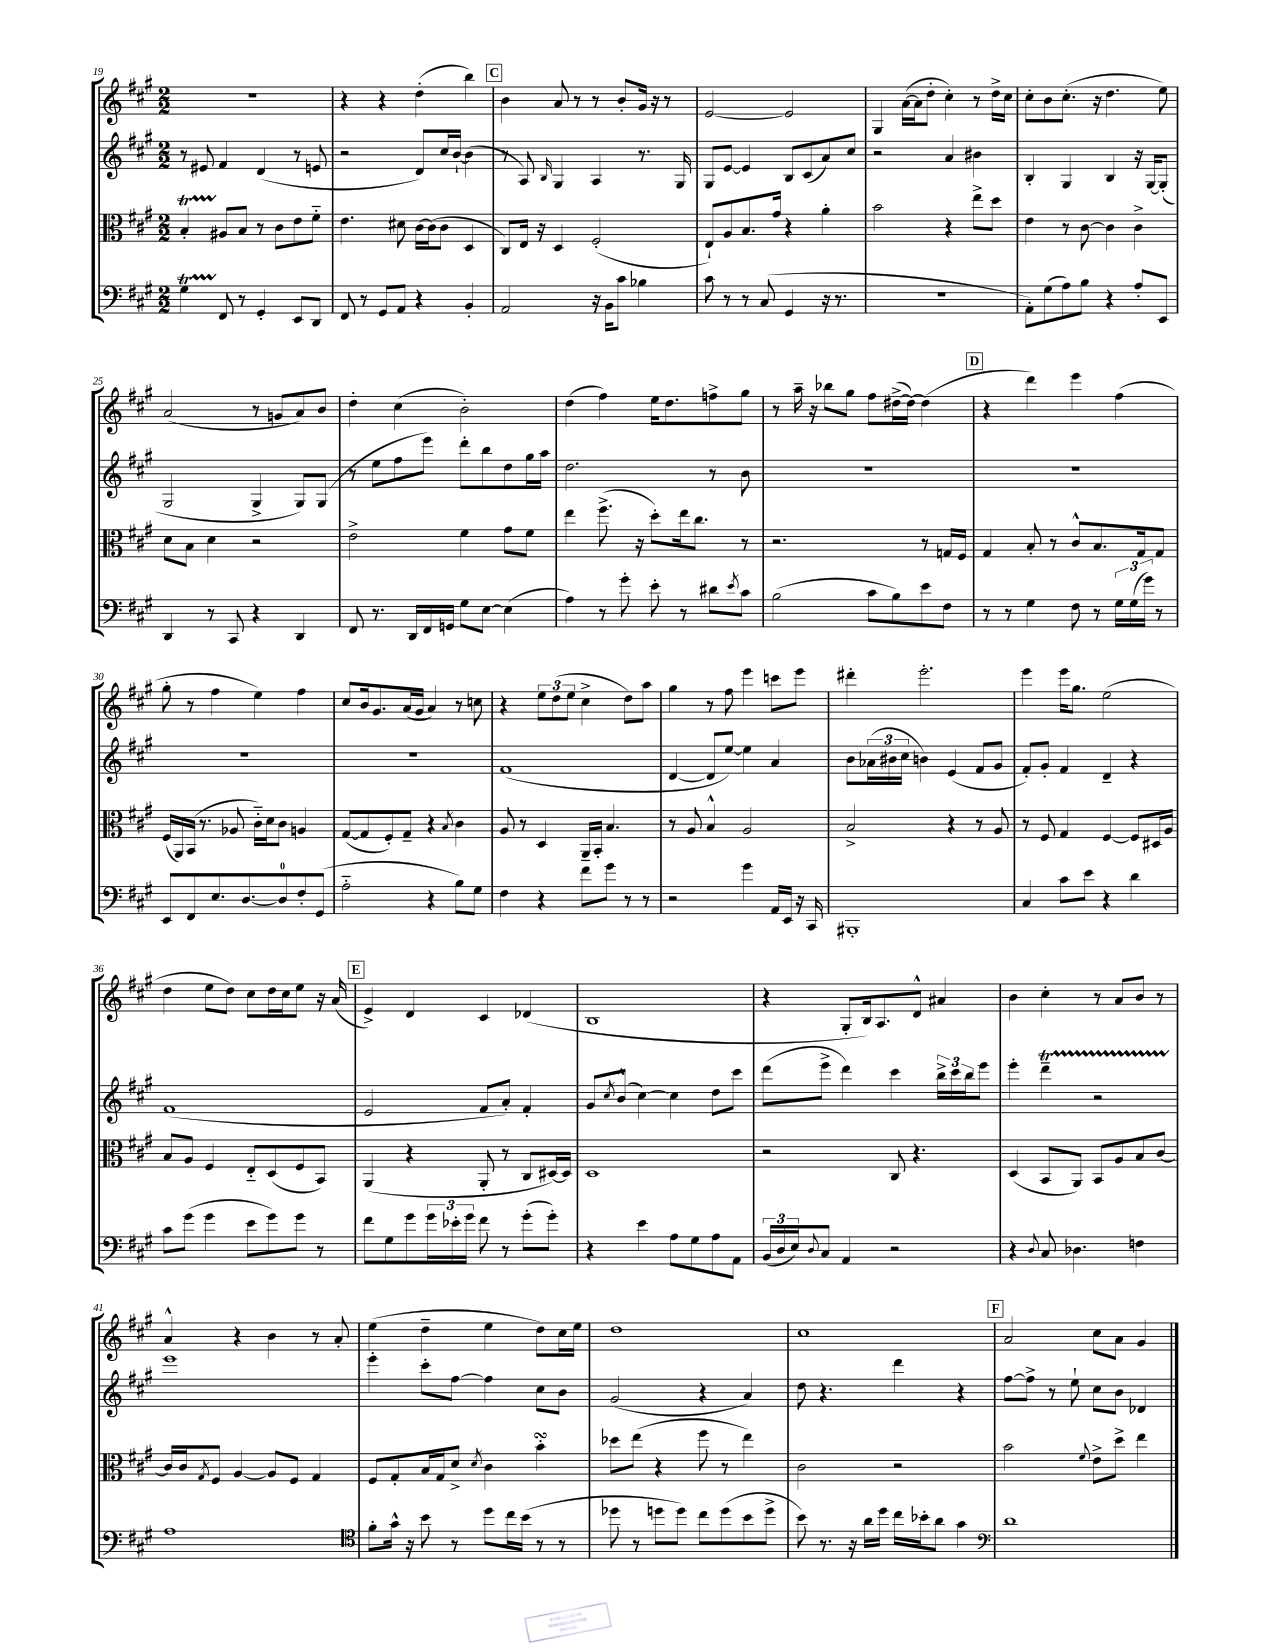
<<
\new StaffGroup <<
\new Staff = "s0" {
    \clef treble \key a \major \numericTimeSignature \time 2/2
    r1 |
    r4 r4 d''4-.( b''4) |
    \mark \markup { \box "C" } b'4 a'8 r8 r8 b'8-. gis'16 r16 r8 |
    e'2~ e'2 |
    gis4 a'16~( a'16 d''8-. cis''4-.) r8 d''16-> cis''16 |
    cis''8-. b'8 cis''8.-.( r16 d''4. e''8) |
    a'2( r8 g'8 a'8) b'8 |
    d''4-. cis''4( b'2-.) |
    d''4( fis''4) e''16 d''8. f''8-> gis''8 |
    r8 a''16-- r16 bes''8 gis''8 fis''8 dis''16~->( dis''16~) dis''4( |
    \mark \markup { \box "D" } r4 d'''4) e'''4 fis''4( |
    gis''8-. r8 fis''4 e''4) fis''4 |
    cis''8 b'16 gis'8. a'16( gis'16 a'4) r8 c''8 |
    r4 \tuplet 3/2 { e''8 d''8( e''8 } cis''4-> d''8) a''8 |
    gis''4 r8 fis''8 e'''4 c'''8 e'''8 |
    dis'''4-. e'''2.-. |
    e'''4 e'''16 gis''8. e''2( |
    d''4 e''8 d''8) cis''8 d''16 cis''16 e''8 r16 a'16( |
    \mark \markup { \box "E" } e'4->) d'4 cis'4 des'4( |
    b1 |
    r4 gis8-. b16) a8. d'8-^ ais'4 |
    b'4 cis''4-. r8 a'8 b'8 r8 |
    a'4-^ r4 b'4 r8 a'8-. |
    e''4( d''4-- e''4 d''8) cis''16 e''16 |
    d''1 |
    cis''1 |
    \mark \markup { \box "F" } a'2 cis''8 a'8 gis'4 \bar "|." |
}
\new Staff = "s1" {
    \clef treble \key a \major \numericTimeSignature \time 2/2
    r8 eis'8 fis'4 d'4( r8 e'8 |
    r2 d'8) cis''16 b'16~-! b'4( |
    \mark \markup { \box "C" } r8 a8) \grace { b16 } gis4 a4 r8. gis16 |
    gis8 e'8~ e'4 b8 cis'8( a'8) cis''8 |
    r2 a'4 bis'4 |
    b4-. gis4 b4 r16 gis16~ gis8-.( |
    gis2 gis4-> gis8) gis8( |
    r8 e''8 fis''8 e'''8) d'''8-. b''8 d''8 gis''16 a''16 |
    d''2. r8 b'8 |
    R1 |
    \mark \markup { \box "D" } R1 |
    R1 |
    R1 |
    fis'1( |
    d'4~ d'8 e''8~) e''4 a'4 |
    b'8 \tuplet 3/2 { aes'16( bis'16 cis''16 } b'4) e'4( fis'8 gis'8 |
    fis'8-.) gis'8-. fis'4 d'4-- r4 |
    fis'1( |
    \mark \markup { \box "E" } e'2 fis'8 a'8-.) fis'4-. |
    gis'8 \acciaccatura { cis''8 } b'8-^( cis''4~) cis''4 d''8 cis'''8 |
    d'''8( e'''8-> d'''4) cis'''4 \tuplet 3/2 { b''16-> cis'''16 b''16 } e'''8 |
    e'''4-. d'''4--\startTrillSpan r2 |
    e'''1\stopTrillSpan |
    e'''4-. cis'''8-. fis''8~ fis''4 cis''8 b'8 |
    gis'2( r4 a'4) |
    d''8 r4. d'''4 r4 |
    \mark \markup { \box "F" } fis''8~ fis''8-> r8 e''8-! cis''8 b'8 des'4 \bar "|." |
}
\new Staff = "s2" {
    \clef alto \key a \major \numericTimeSignature \time 2/2
    b4-.\startTrillSpan ais8\stopTrillSpan b8 r8 cis'8 e'8 fis'8-_ |
    e'4. dis'8 cis'16~ cis'16( cis'8 d4 |
    \mark \markup { \box "C" } cis8) e16 r16 d4 fis2-.( |
    e8-!) a8 b8. gis'16 r4 a'4-. |
    b'2 r4 e''8-> d''8 |
    e'4 r8 cis'8~ cis'4 cis'4-> |
    d'8 b8 d'4 r2 |
    e'2-> fis'4 gis'8 fis'8 |
    e''4 fis''8.->( r16 d''8-.) e''16 cis''8. r8 |
    r2. r8 g16 fis16 |
    \mark \markup { \box "D" } gis4 b8-. r8 cis'8-^ b8. gis16 gis8 |
    fis16( a,16) b,16( r8. aes8 cis'16-_) d'16 cis'8 a4 |
    gis8~( gis8 fis8-.) gis8-- r4 \acciaccatura { b8 } cis'4 |
    a8 r8 d4 a,16-- b,16-. b4. |
    r8 a8 b4-^ a2 |
    b2-> r4 r8 a8 |
    r8 fis8 gis4 fis4~ fis8 dis16 a16 |
    b8 a8 fis4 e8-_ d8( fis8 b,8) |
    \mark \markup { \box "E" } a,4( r4 a,8-. r8 cis8 dis16~) dis16 |
    d1 |
    r2 cis8 r4. |
    d4( b,8 a,8) b,8 a8 b8 cis'8~ |
    cis'16 cis'16 \acciaccatura { gis8 } fis8 a4~ a8 fis8 gis4 |
    fis8 gis8-. b16 gis16 d'8-> \acciaccatura { d'8 } cis'4 b'4-.\turn |
    des''8 e''8( r4 fis''8 r8 e''4) |
    cis'2 r2 |
    \mark \markup { \box "F" } b'2 \appoggiatura { fis'8 } e'8-> d''8-> e''4 \bar "|." |
}
\new Staff = "s3" {
    \clef bass \key a \major \numericTimeSignature \time 2/2
    gis4\startTrillSpan fis,8\stopTrillSpan r8 gis,4-. e,8 d,8 |
    fis,8 r8 gis,8 a,8 r4 b,4-. |
    \mark \markup { \box "C" } a,2 r16 b,16 cis'8 bes4 |
    cis'8 r8 r8 cis8( gis,4 r16 r8. |
    r1 |
    a,8-.) gis8( a8) b8 r4 a8-. e,8 |
    d,4 r8 cis,8 r4 d,4 |
    fis,8 r8. d,16 fis,16 g,16 gis8 e8~ e4( |
    a4) r8 gis'8-. e'8-. r8 dis'8 \acciaccatura { e'8 } cis'8 |
    b2( cis'8 b8) e'8 fis8 |
    \mark \markup { \box "D" } r8 r8 gis4 fis8 r8 \tuplet 3/2 { gis16 gis16( gis'16) } r8 |
    e,8 fis,8 e8. d8.~ d8-0 fis8-. gis,8( |
    a2-_ r4 b8) gis8 |
    fis4 r4 fis'8 gis'8 r8 r8 |
    r2 gis'4 a,16 e,16 r16 cis,16 |
    bis,,1-. |
    cis4 cis'8 e'8 r4 d'4 |
    cis'8 gis'8( gis'4 e'8 gis'8) gis'8 r8 |
    \mark \markup { \box "E" } fis'8 gis8 gis'8 \tuplet 3/2 { gis'16 ees'16-. gis'16 } fis'8 r8 gis'8-.( gis'8-.) |
    r4 e'4 a8 gis8 a8 a,8 |
    \tuplet 3/2 { b,16( d16 e16) } \appoggiatura { d8 } cis8 a,4 r2 |
    r4 \appoggiatura { d8 } cis8 des4. f4 |
    a1 |
    \clef tenor fis'8-. gis'16-^ r16 b'8 r8 d''8 cis''16 b'16( r8 r8 |
    des''8 r8 d''8 d''8) cis''8 d''8( b'8 d''8-> |
    b'8) r8. r16 a'16 d''16 cis''16 bes'16-. a'8 gis'4 |
    \mark \markup { \box "F" } \clef bass d'1 \bar "|." |
}
>>
>>
\layout { \context { \Score currentBarNumber = #19 } }
